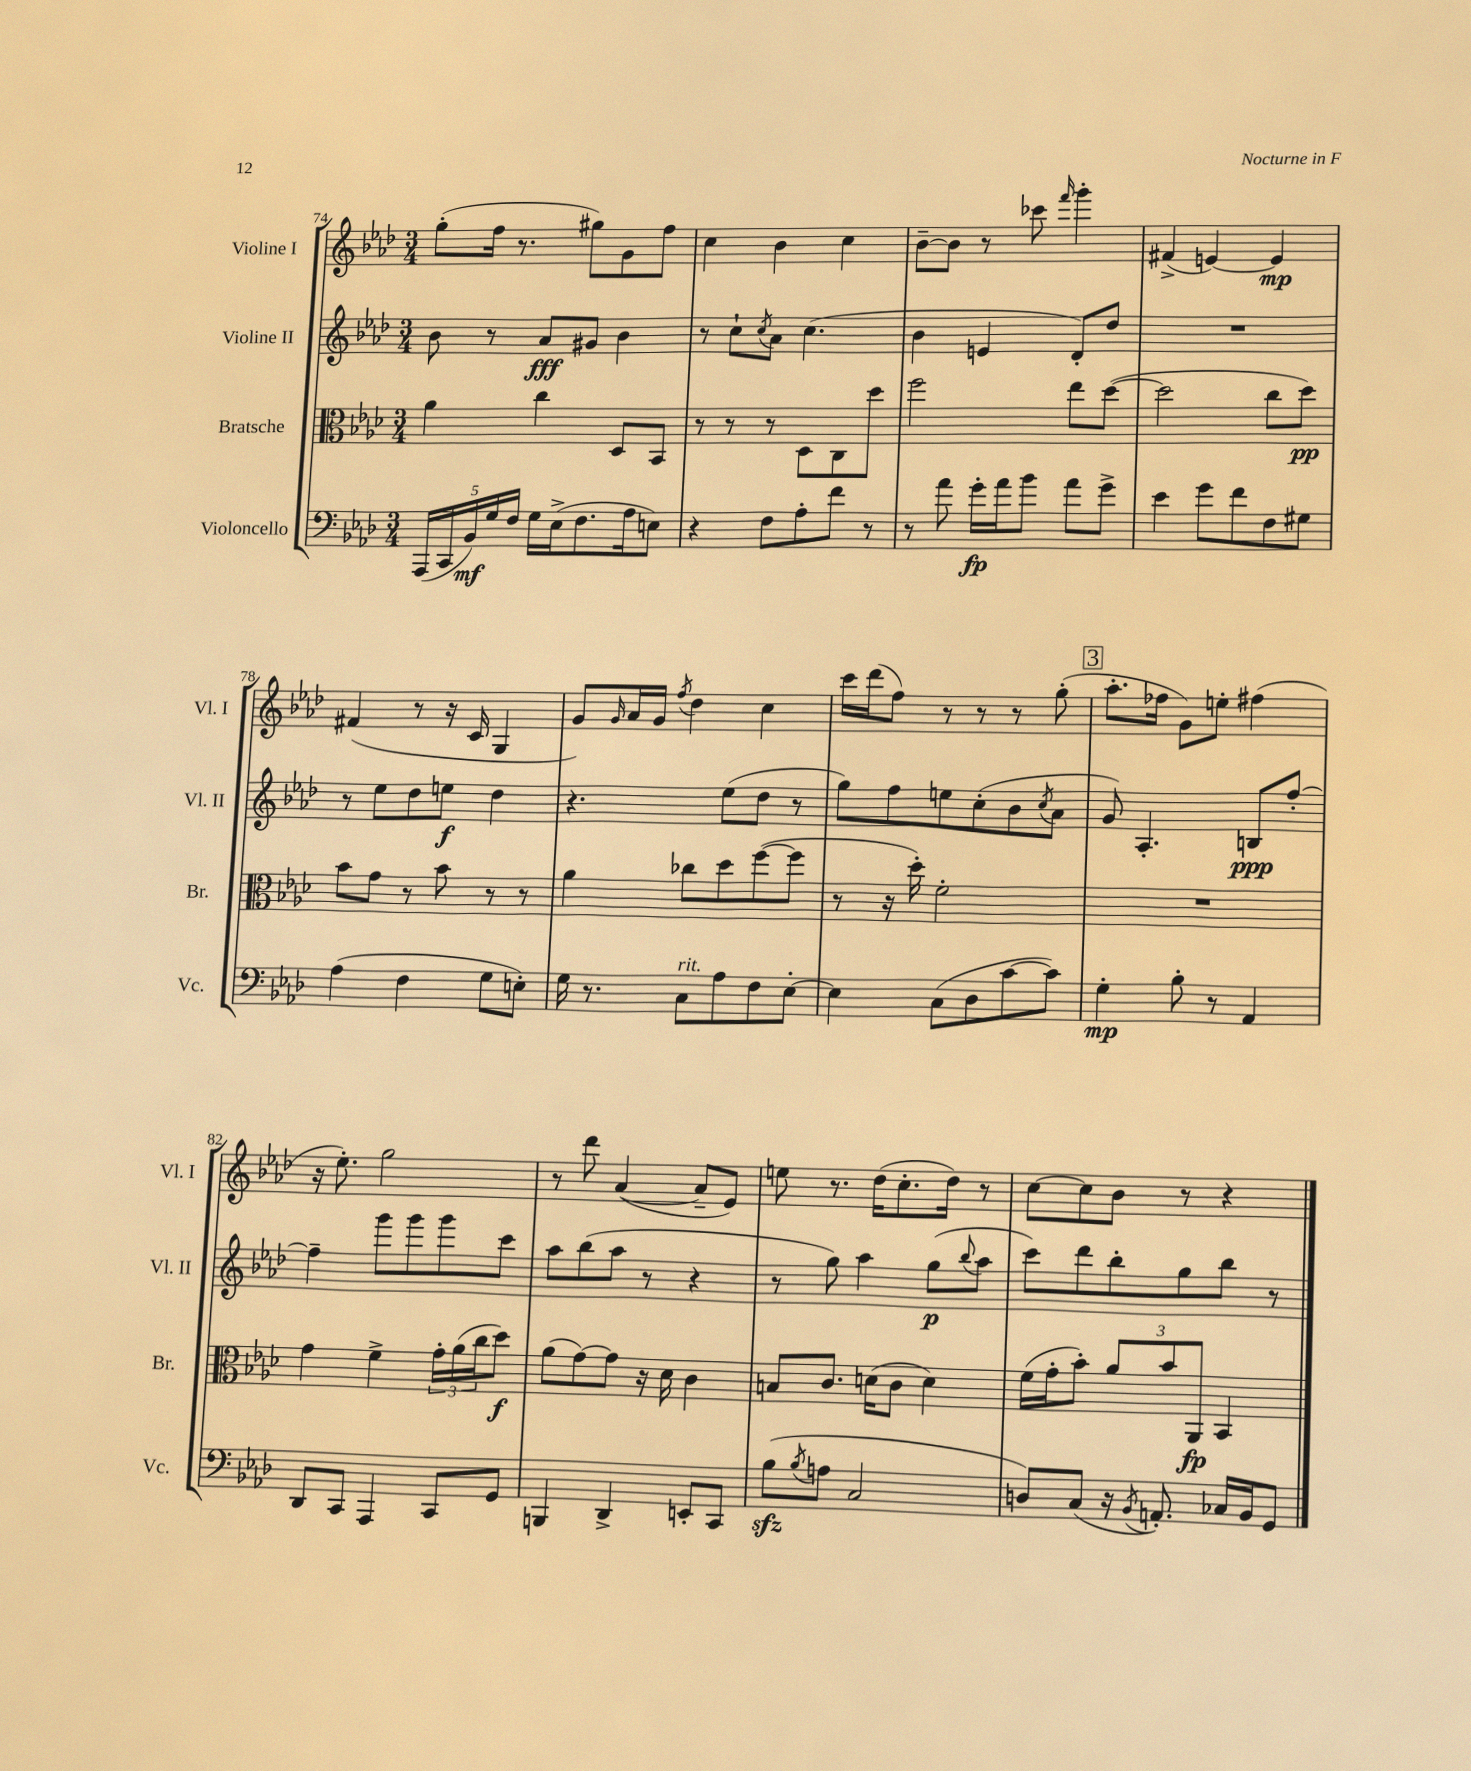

**kern	**dynam	**kern	**dynam	**kern	**dynam	**kern	**dynam
*part4	*part4	*part3	*part3	*part2	*part2	*part1	*part1
*staff4	*staff4	*staff3	*staff3	*staff2	*staff2	*staff1	*staff1
*I"Violoncello	*	*I"Bratsche	*	*I"Violine II	*	*I"Violine I	*
*I'Vc.	*	*I'Br.	*	*I'Vl. II	*	*I'Vl. I	*
*clefF4	*	*clefC3	*	*clefG2	*	*clefG2	*
*k[b-e-a-d-]	*	*k[b-e-a-d-]	*	*k[b-e-a-d-]	*	*k[b-e-a-d-]	*
*M3/4	*	*M3/4	*	*M3/4	*	*M3/4	*
=74	=74	=74	=74	=74	=74	=74	=74
(20AAA-/LL	.	4a-\	.	8b-\	.	(8gg'\L	.
20CC/	.	.	.	.	.	.	.
20BB-/)	mf	.	.	.	.	.	.
.	.	.	.	8r	.	16ff\Jk	.
20G/	.	.	.	.	.	.	.
.	.	.	.	.	.	8.r	.
20F/JJ	.	.	.	.	.	.	.
16G\LL	.	4cc\	.	8a-/L	fff	.	.
(16E-^\J	.	.	.	.	.	.	.
8.F\	.	.	.	8g#X/J	.	8gg#X\L)	.
.	.	8D-/L	.	4b-\	.	8g\	.
16A-\k	.	.	.	.	.	.	.
8En\J)	.	8BB-/J	.	.	.	8ff\J	.
=75	=75	=75	=75	=75	=75	=75	=75
4r	.	8r	.	8r	.	4cc\	.
.	.	8r	.	8cc`\L	.	.	.
.	.	.	.	8qcc/	.	.	.
8F\L	.	8r	.	8a-\J	.	4b-\	.
8A-'\	.	8D-\L	.	(4.cc\	.	.	.
8f\J	.	8C\	.	.	.	4cc\	.
8r	.	8dd-\J	.	.	.	.	.
=76	=76	=76	=76	=76	=76	=76	=76
8r	.	2ff\	.	4b-\	.	[8b-~\L	.
8a-\	.	.	.	.	.	8b-\J]	.
16g'\LL	fp	.	.	4en/	.	8r	.
16a-\J	.	.	.	.	.	.	.
8b-\J	.	.	.	.	.	8ccc-X\	.
.	.	.	.	.	.	16qqfff/	.
8a-\L	.	8ee-\L	.	8d-'/L)	.	4ggg'\	.
8g^\J	.	([8dd-\J	.	8dd-/J	.	.	.
=77	=77	=77	=77	=77	=77	=77	=77
4e-\	.	2dd-\]	.	2.r	.	(4f#X^/	.
8g\L	.	.	.	.	.	[4en/)	.
8f\	.	.	.	.	.	.	.
8F\	.	8cc\L	.	.	.	4e/]	mp
8G#X\J	.	8dd-\J)	pp	.	.	.	.
!!LO:LB:g=z
=78	=78	=78	=78	=78	=78	=78	=78
(4A-\	.	8b-\L	.	8r	.	(4f#X/	.
.	.	8g\J	.	8ee-\L	.	.	.
4F\	.	8r	.	8dd-\	.	8r	.
.	.	8b-\	.	8een\J	f	16r	.
.	.	.	.	.	.	16c/	.
8G\L	.	8r	.	4dd-\	.	4G/	.
8En'\J)	.	8r	.	.	.	.	.
=79	=79	=79	=79	=79	=79	=79	=79
16G\	.	4a-\	.	4.r	.	8g/L)	.
8.r	.	.	.	.	.	.	.
.	.	.	.	.	.	16qqg/	.
.	.	.	.	.	.	16a-/L	.
.	.	.	.	.	.	16g/JJ	.
.	.	.	.	.	.	8qff/	.
!LO:TX:a:i:t=rit.	!	!	!	!	!	!	!
8C\L	.	8cc-X\L	.	.	.	4dd-\	.
8A-\	.	8dd-\	.	(8ee-\L	.	.	.
8F\	.	([8ff\	.	8dd-\J	.	4cc\	.
[8E-'\J	.	8ff\J]	.	8r	.	.	.
=80	=80	=80	=80	=80	=80	=80	=80
4E-\]	.	8r	.	8gg\L)	.	16ccc\LL	.
.	.	.	.	.	.	(16ddd-\J	.
.	.	16r	.	8ff\	.	8ff\J)	.
.	.	16dd-'\)	.	.	.	.	.
(8C\L	.	2f'\	.	8een\	.	8r	.
8D-\	.	.	.	(8cc'\	.	8r	.
[8c\	.	.	.	8b-\	.	8r	.
.	.	.	.	8qcc/	.	.	.
8c\J])	.	.	.	8a-\J	.	(8gg'\	.
!!LO:REH:place=s1:t=3
=81	=81	=81	=81	=81	=81	=81	=81
4G'\	mp	2.r	.	8g/)	.	8.aa-'\L	.
.	.	.	.	4.A-'/	.	.	.
.	.	.	.	.	.	16ff-X\Jk	.
8B-'\	.	.	.	.	.	8g\L)	.
8r	.	.	.	.	.	8een'\J	.
4AA-/	.	.	.	8Bn/L	ppp	(4ff#X\	.
.	.	.	.	[8ff'/J	.	.	.
!!LO:LB:g=z
=82	=82	=82	=82	=82	=82	=82	=82
8DD-/L	.	4g\	.	4ff~\]	.	16r	.
.	.	.	.	.	.	8.ee-'\)	.
8CC/J	.	.	.	.	.	.	.
4AAA-/	.	4f^\	.	8ggg\L	.	2gg\	.
.	.	.	.	8ggg\	.	.	.
8CC/L	.	24g'\LL	.	8ggg\	.	.	.
.	.	(24a-\	.	.	.	.	.
.	.	24cc\J	.	.	.	.	.
8GG/J	.	8dd-\J)	f	8ccc\J	.	.	.
=83	=83	=83	=83	=83	=83	=83	=83
4BBBn/	.	(8a-\L	.	8aa-\L	.	8r	.
.	.	[8g\)	.	(8bb-\	.	8ddd-\	.
4DD-^/	.	8g\J]	.	8aa-\J	.	([4a-/	.
.	.	16r	.	8r	.	.	.
.	.	16d-\	.	.	.	.	.
8EEn'/L	.	4c\	.	4r	.	8a-~/L]	.
8CC/J	.	.	.	.	.	8e-/J)	.
=84	=84	=84	=84	=84	=84	=84	=84
(8B-zz\L	.	8Bn/L	.	8r	.	8een\	.
8qB-/	.	.	.	.	.	.	.
8An\J	.	8.c/J	.	8gg\)	.	8.r	.
2C/	.	.	.	4aa-\	.	.	.
.	.	(16dn\KL	.	.	.	(16dd-\KL	.
.	.	8c\J	.	.	.	8.cc'\	.
.	.	4d\)	.	(8gg\L	p	.	.
.	.	.	.	.	.	16dd-\Jk)	.
.	.	.	.	8qqbb-/	.	.	.
.	.	.	.	8aa-\J	.	8r	.
=85	=85	=85	=85	=85	=85	=85	=85
8Dn/L)	.	(16f\LL	.	8ccc\L)	.	[8cc\L	.
.	.	16g'\J	.	.	.	.	.
(8C/J	.	8b-'\J)	.	8ddd-\	.	8cc\]	.
16r	.	12a-/L	.	8bb-'\	.	8b-\J	.
8qBB-/	.	.	.	.	.	.	.
8.AAn'/)	.	.	.	.	.	.	.
.	.	12b-/	.	.	.	.	.
.	.	.	.	8gg\	.	8r	.
.	.	12AA-/J	fp	.	.	.	.
16C-X/LL	.	4BB-/	.	8bb-\J	.	4r	.
16BB-/J	.	.	.	.	.	.	.
8GG/J	.	.	.	8r	.	.	.
==	==	==	==	==	==	==	==
*-	*-	*-	*-	*-	*-	*-	*-
